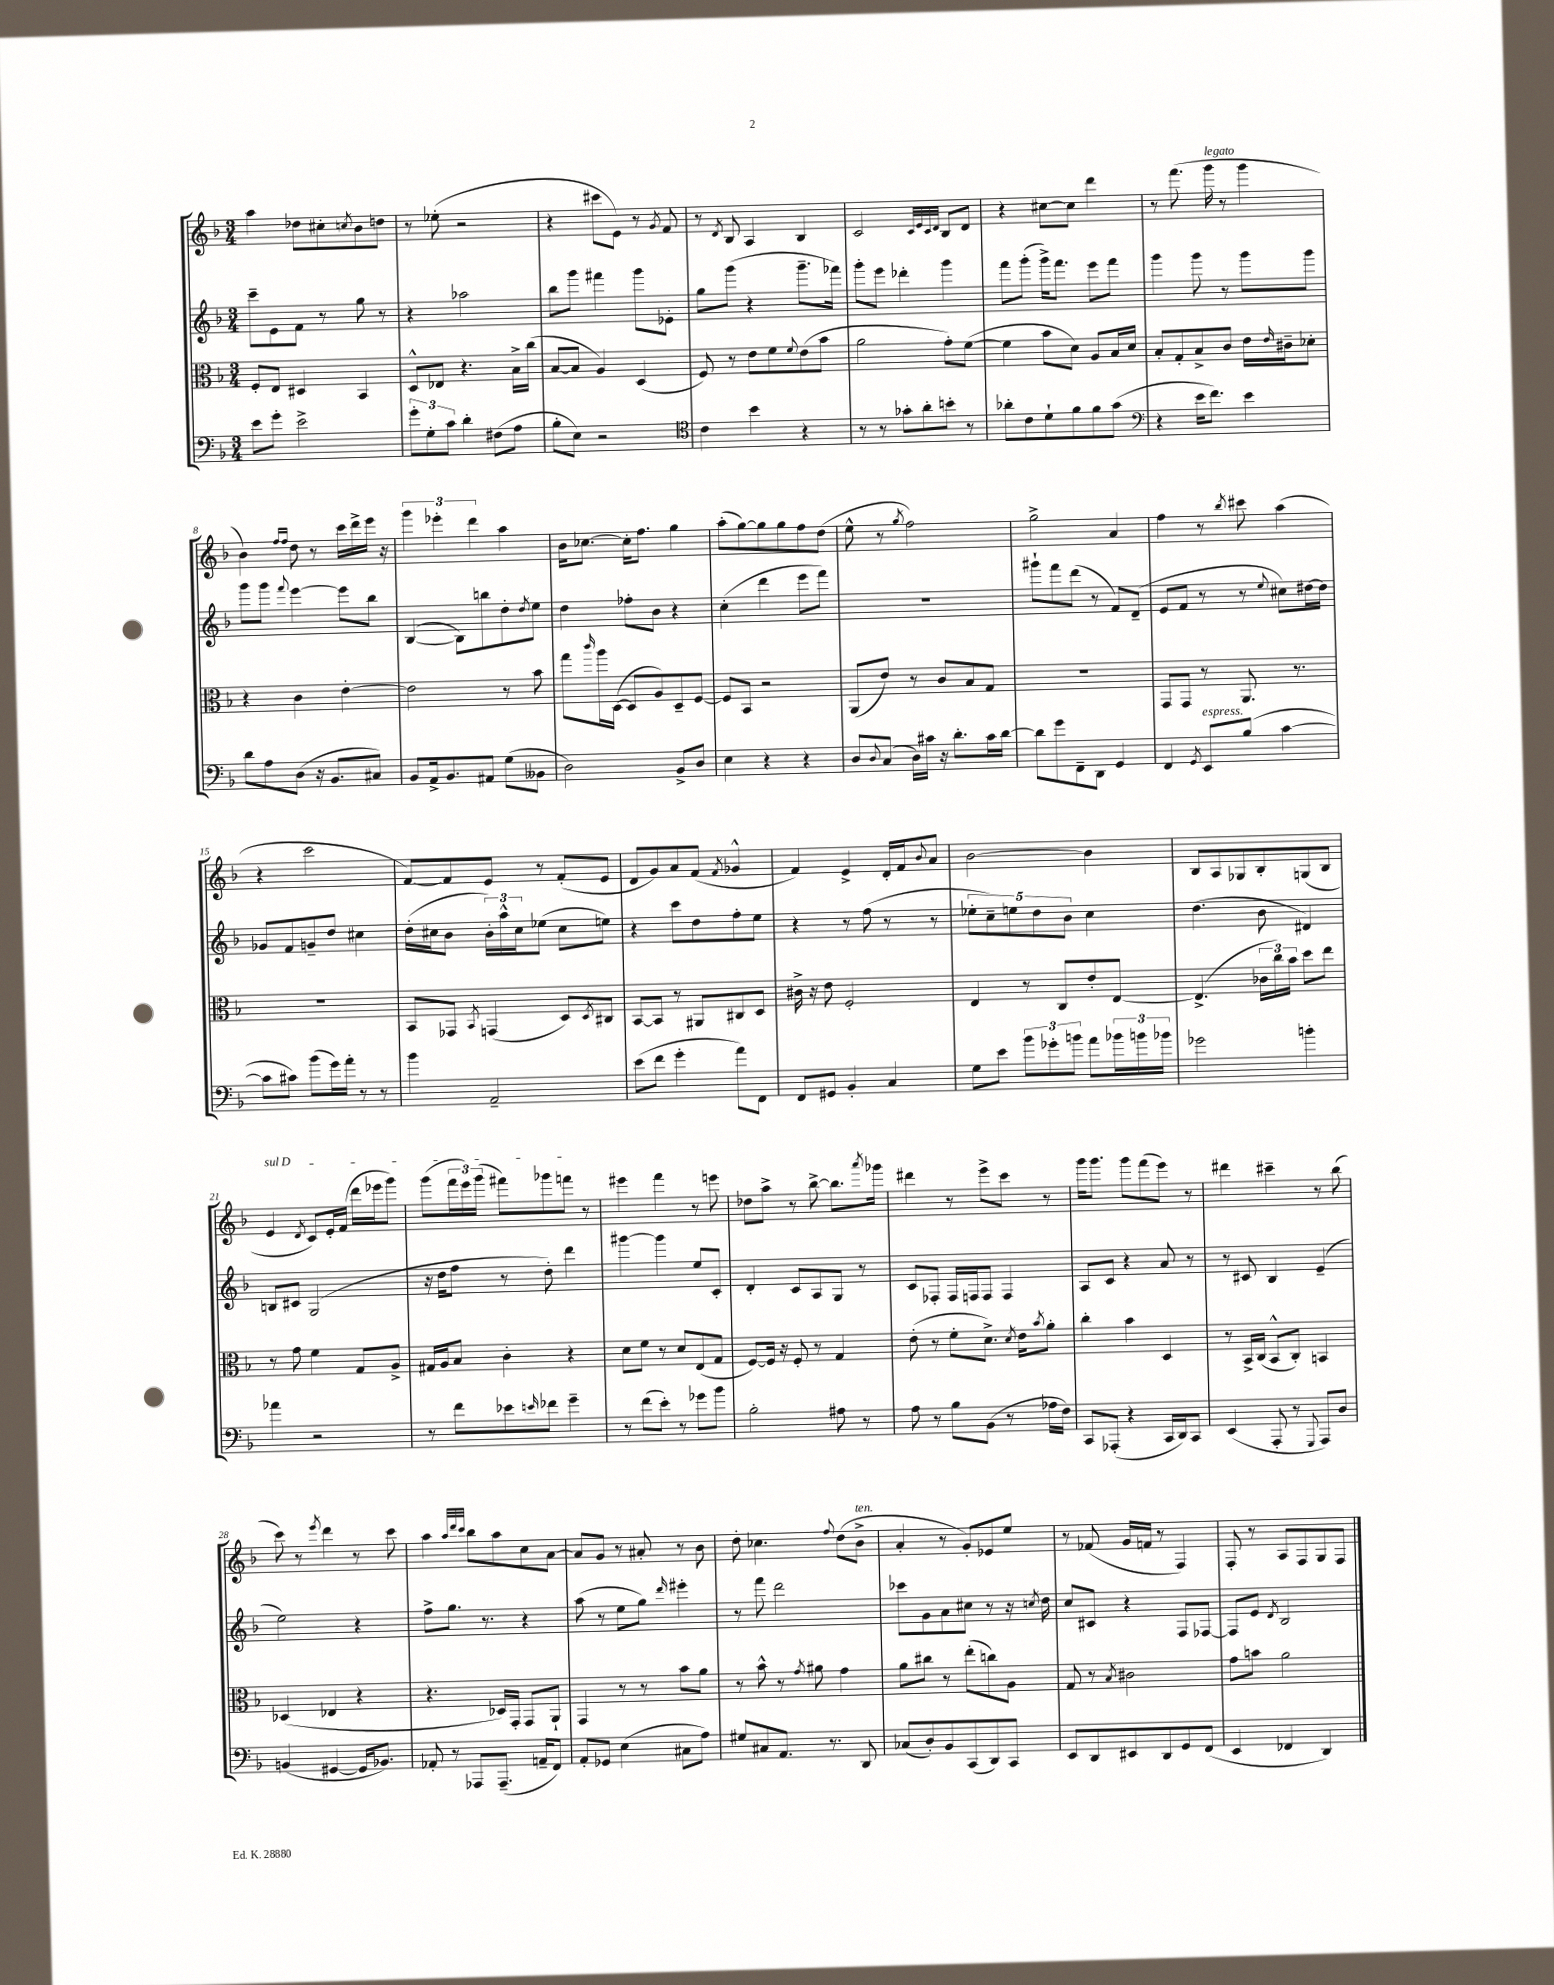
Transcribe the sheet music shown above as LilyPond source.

<<
\new StaffGroup <<
\new Staff = "s0" {
    \clef treble \key f \major \numericTimeSignature \time 3/4
    a''4 des''8 cis''8-. \acciaccatura { c''8 } bes'8 d''8 |
    r8 ees''8-.( r2 |
    r4 cis'''8 e'8) r8 \acciaccatura { g'8 } f'8 |
    r8 \acciaccatura { d'8 } bes8 a4 bes4 |
    c'2 \grace { c'32 e'32 c'32 d'32 } bes8 d'8 |
    r4 cis''8~ cis''8 d'''4 |
    r8 f'''8.( g'''16^\markup { \italic "legato" } r8 g'''4 |
    bes'4) \grace { f''16 f''16 } d''8 r8 c'''16 d'''16-> e'''16 r16 |
    \tuplet 3/2 { g'''4 ees'''4-. d'''4 } a''4 |
    bes'16 ces''8.~ ces''16-. f''8. g''4 |
    a''8-.( g''8~) g''8 g''8 f''8 d''8( |
    e''8-^ r8 \acciaccatura { g''8 } f''2) |
    g''2-> a'4 |
    f''4 r8 \acciaccatura { bes''8 } cis'''8 a''4( |
    r4 c'''2 |
    f'8~) f'8 e'8 r8 f'8-.( e'8 |
    d'8 g'8) a'8 f'8( \acciaccatura { f'8 } ges'4-^ |
    f'4) e'4-> d'16-. f'16 \appoggiatura { bes'8 } a'8 |
    bes'2~ bes'4 |
    bes8 a8 ges8 bes8-. g8( bes8 |
    \once \override TextSpanner.bound-details.left.text = \markup { \italic "sul D" } e'4\startTextSpan \acciaccatura { d'8 } c'8) e'16-. f'16( d'''16 ees'''16 g'''8) |
    g'''8( \tuplet 3/2 { f'''16 e'''16) g'''16( } fis'''8) ges'''8 f'''8\stopTextSpan r8 |
    eis'''4 f'''4 r8 e'''8 |
    des''8 a''8-> r8 bes''8~-> bes''8. \acciaccatura { a'''8 } ges'''16 |
    dis'''4 r8 e'''8-> c'''8 r8 |
    g'''16 g'''8. g'''8 f'''8( e'''8) r8 |
    dis'''4 cis'''4-- r8 bes''8( |
    c'''8) r8 \acciaccatura { e'''8 } d'''4 r8 c'''8 |
    a''4 \grace { a''32 d'''32 c'''32 } bes''8 a''8 c''8 a'8~ |
    a'8 g'8 r8 ais'8-. r8 bes'8 |
    d''8-. ces''4. \appoggiatura { f''8 } d''8( bes'8->^\markup { \italic "ten." } |
    a'4-. r8 g'8-.) ees'8 e''8 |
    r8 fes'8( g'16 f'16 r8 f4) |
    f8-. r8 a8 f8 g8 f8 \bar "|." |
}
\new Staff = "s1" {
    \clef treble \key f \major \numericTimeSignature \time 3/4
    c'''8-- e'8 f'8 r8 g''8 r8 |
    r4 aes''2 |
    bes''8 g'''8 fis'''4 g'''8 ees'8-. |
    g''8 g'''8( r4 g'''8.-- fes'''16) |
    g'''8-. e'''8 des'''4-. g'''4 |
    f'''8 g'''8-.( g'''16->) f'''8. e'''8 f'''8 |
    g'''4 g'''8 r8 g'''8 g'''8 |
    g'''8 g'''8 \appoggiatura { f'''8 } e'''4~ e'''8 bes''8 |
    bes4~( bes8) b''8 d''8-. \acciaccatura { d''8 } e''8 |
    d''4 fes''8-. bes'8 r4 |
    c''4-.( d'''4 e'''8 f'''8) |
    R2. |
    gis'''8-! f'''8 d'''8( r8 f'8) d'8--( |
    e'8 f'8 r8 r8 \appoggiatura { e''8 } cis''8) dis''16~ dis''16 |
    ges'8 f'8 g'8-- d''8 cis''4 |
    d''16-.( cis''16 bes'8 \tuplet 3/2 { bes'16-.) a''16-^ cis''16 } ees''8( cis''8 e''8) |
    r4 c'''8 d''8 f''8-. e''8 |
    r4 r8 f''8( r8 r8 |
    \tuplet 5/4 { ees''8-. c''8--) e''8 d''8 bes'8 } c''4 |
    d''4.( bes'8 dis'4) |
    b8 cis'8 g2( |
    r16 d''16 f''8 r8 d''8-.) d'''4 |
    gis'''4~ gis'''4 e''8 c'8-. |
    d'4-. c'8 a8 g8 r8 |
    c'8 fes8-. fes16 f16 f8 f4 |
    a8 c'8 r4 a'8 r8 |
    r8 cis'8 bes4 e'4--( |
    e''2) r4 |
    f''8-> g''8. r8. r4 |
    a''8( r8 e''8 g''8) \grace { d'''16 } eis'''4-. |
    r8 f'''8 d'''2 |
    ces'''8 g'8 a'8 cis''8 r8 r16 \acciaccatura { c''8 } d''16 |
    c''8 cis'8 r4 f8 fes8~ |
    fes8 e'8 \acciaccatura { d'8 } bes2 \bar "|." |
}
\new Staff = "s2" {
    \clef alto \key f \major \numericTimeSignature \time 3/4
    f8-. e8 dis4 bes,4 |
    d8-^ ees8 r4. bes16-> c''16( |
    bes8~ bes8 a4) d4( |
    f8) r8 e'8 f'8 \appoggiatura { f'8 } e'8( bes'8 |
    a'2 g'8-.) f'8~( |
    f'4 bes'8 d'8) a8 bes16 d'16 |
    bes8-. g8-. bes8-> c'8 e'16 \grace { e'16 } cis'16-- des'8-. |
    r4 c'4 e'4~-. |
    e'2 r8 bes'8 |
    g''8 \grace { c'''16 } a''16 d16~( d8 a8) d8-- f8~ |
    f8 bes,8 r2 |
    a,8( e'8) r8 c'8 bes8 g8 |
    R2. |
    g,8 g,8 r8 a,8. r8. |
    R2. |
    bes,8 ges,8 \acciaccatura { bes,8 } g,4( d8) \acciaccatura { d8 } cis8 |
    bes,8~ bes,8 r8 ais,8 cis8 d8 |
    cis'16-> r16 e'8 f2-. |
    e4 r8 c8 e'8-. e8~ |
    e4.->( \tuplet 3/2 { ces'16 c''16) bes'16 } d''8 e''8 |
    r8 g'8 f'4 g8 a8-> |
    gis16 a16 bes8 c'4-. r4 |
    d'8 f'8 r8 d'8 e8( g8 |
    f8~) f16 r16 f8-. r8 g4 |
    e'8-.( r8 f'8-. d'8.->) \acciaccatura { d'8 } e'16 \acciaccatura { bes'8 } a'8-. |
    c''4-. bes'4 d4 |
    r8 bes,16-> c16( bes,8-^ c8-.) b,4 |
    des4( ees4 r4 |
    r4. des16) g,16-. g,8 a,8-! |
    g,4 r8 r8 bes'8 a'8 |
    r8 bes'8-^ r8 \acciaccatura { g'8 } ais'8 g'4 |
    a'8 cis''8 r8 e''8-.( c''8) a8 |
    g8 r8 \acciaccatura { bes8 } cis'2 |
    g'8 b'8 a'2 \bar "|." |
}
\new Staff = "s3" {
    \clef bass \key f \major \numericTimeSignature \time 3/4
    e'8 g'8-. e'2-> |
    \tuplet 3/2 { g'8-. g8-. c'8 } d'4-. fis8( a8 |
    bes8-. e8) r2 |
    \clef tenor c'4 bes'4 r4 |
    r8 r8 ges'8-. a'8-. b'8-. r8 |
    aes'8-. c'8 d'8-! f'8 f'8 g'8( |
    \clef bass r4 e'16 f'8.) e'4 |
    d'8 a8 d8( r16 bes,8. cis8) |
    bes,8 a,16-> bes,8. ais,8 g8( beses,8 |
    d2) bes,8-> d8 |
    e4 r4 r4 |
    d8 \appoggiatura { d8 } c8( d16) cis'16 r16 d'8.-. cis'16 d'16~ |
    d'8 g'8 f,8-- d,8 g,4 |
    f,4 \acciaccatura { g,8 } e,8^\markup { \italic "espress." } bes8( c'4~ |
    c'8 cis'8) bes'8( g'16) a'16-. r8 r8 |
    bes'4 a,2-- |
    e'8( f'8 g'4-. a'8) f,8 |
    f,8 gis,8 bes,4-. c4 |
    g8 e'8 \tuplet 3/2 { bes'8 ges'8-. b'8 } a'8 \tuplet 3/2 { bes'16 b'16 bes'16 } |
    ges'2 b'4-. |
    aes'4 r2 |
    r8 f'8 ees'8 \grace { e'16 } fes'8 g'4-- |
    r8 f'8( e'8-.) r8 ges'8 bes'8 |
    bes2-. ais8 r8 |
    a8 r8 bes8 bes,8( r8 aes16 f16) |
    c,8 aes,,8-.( r4 c,16 d,16) c,8 |
    e,4( a,,8-. r8 \appoggiatura { g,,8 } a,,8) d8 |
    b,4( gis,4~ gis,16 bes,8.) |
    aes,8-. r8 aes,,8 aes,,8.--( a,16-- f,8) |
    a,8-. ges,8 e4( cis8 a8) |
    gis8 cis8 a,8. r8. d,8 |
    ces8( d8-.) bes,8 c,8( d,8) c,8 |
    e,8 d,8 eis,8 d,8 g,8 f,8( |
    e,4 fes,4 d,4) \bar "|." |
}
>>
>>
